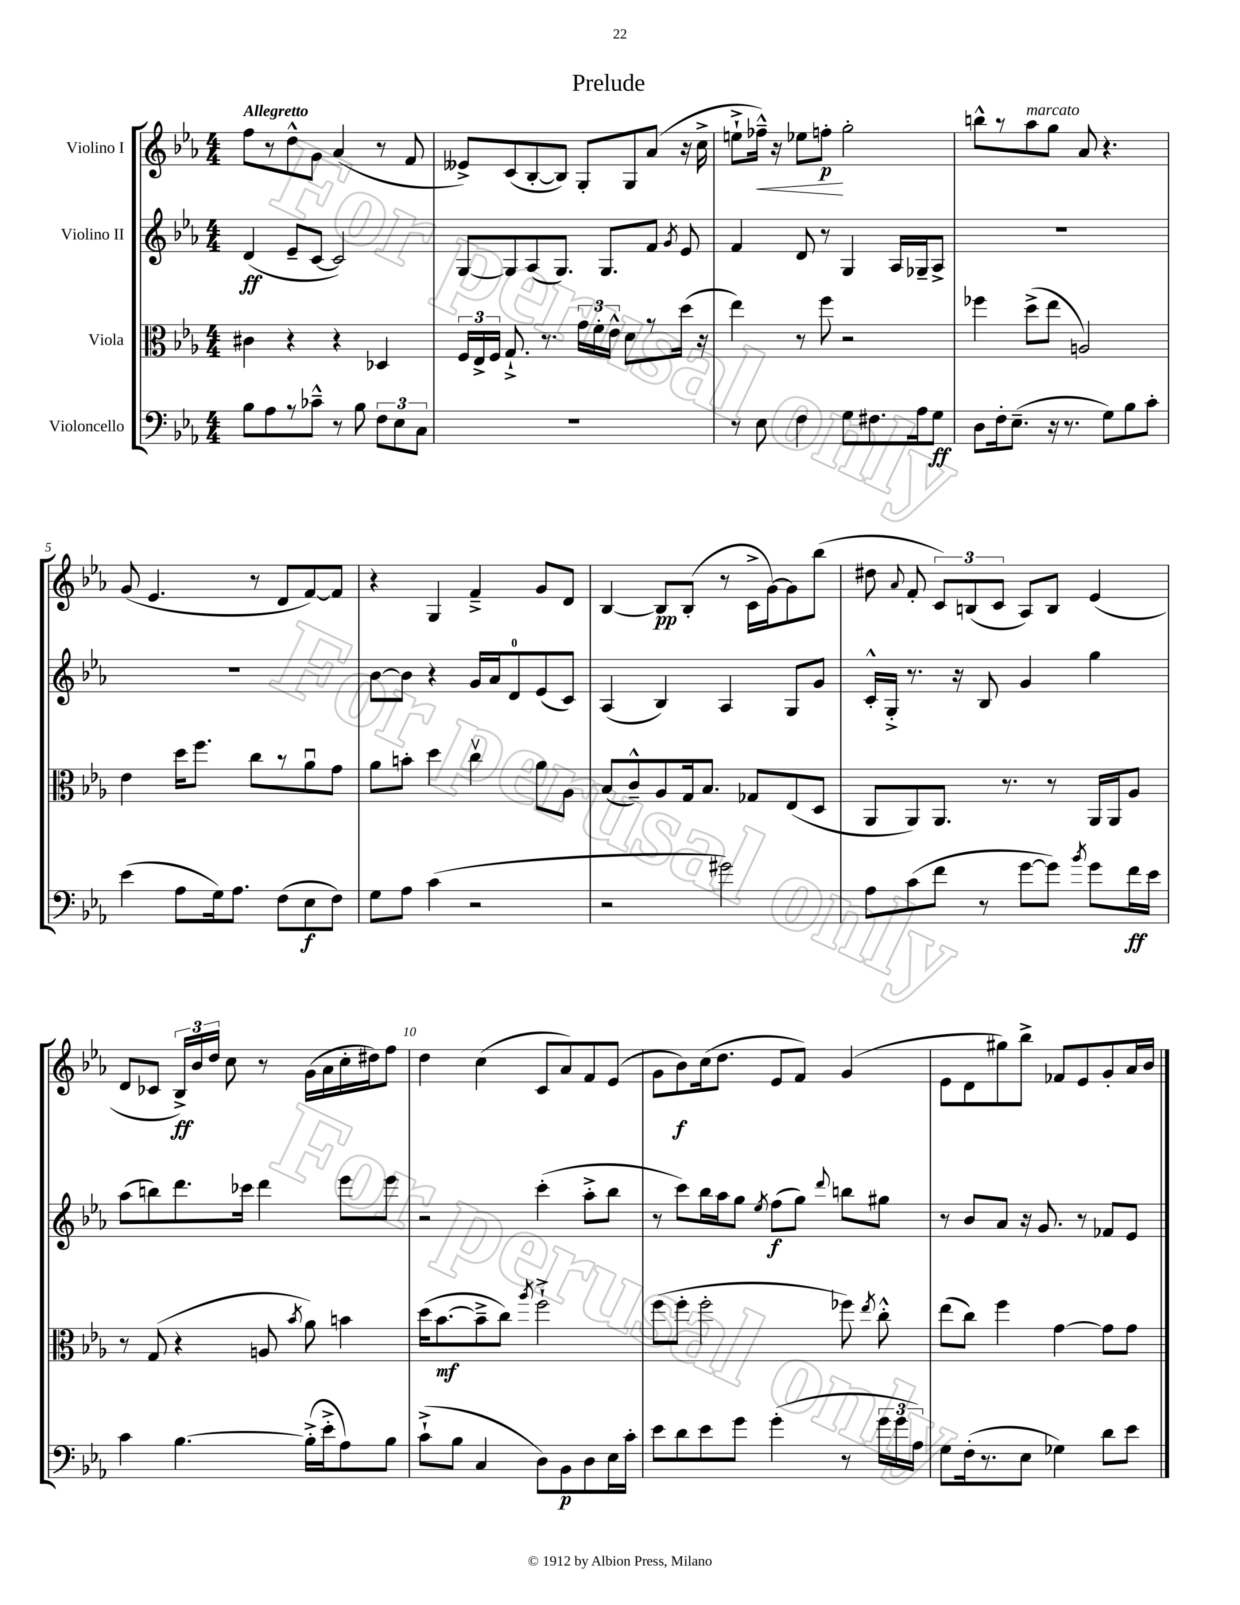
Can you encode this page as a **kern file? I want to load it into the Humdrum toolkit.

**kern	**kern	**kern	**kern
*staff4	*staff3	*staff2	*staff1
*clefF4	*clefC3	*clefG2	*clefG2
*k[b-e-a-]	*k[b-e-a-]	*k[b-e-a-]	*k[b-e-a-]
*M4/4	*M4/4	*M4/4	*M4/4
8B-\L	4c#\	(4d/	8ff\L
8A-\	.	.	8r
8r	4r	8e-~/L	8dd^^\
8c-~^^\J	.	[8c/J	8g\J
8r	4r	2c/])	(4a-/
8B-\	.	.	.
12F\L	4D-/	.	8r
12E-\	.	.	.
.	.	.	8f/
12C\J	.	.	.
=	=	=	=
1r	24F/LL	[8G/L	8e--^/L)
.	24E-^/	.	.
.	24F/JJ	.	.
.	8.G`^/	8G/]	(8c/
.	.	(8A-/	[8B-'/
.	8.r	.	.
.	.	8.G/J)	8B-/]J)
.	24g\LL	.	8G'/L
.	24f'\	.	.
.	.	8.G/L	.
.	24e-^^\JJ	.	.
.	8d\L	.	8G/
.	8r	8f/J	(8a-/J
.	.	8qg/	.
.	(16dd\Jk	8e-/	16r
.	16r	.	16cc^\
=	=	=	=
8r	4ee-\)	4f/	8ee`^\L
8E-\	.	.	16ff-~^^\Jk)
.	.	.	16r
4F\	8r	8d/	8ee-\L
.	8ff\	8r	8ff'\J
8G\L	2r	4G/	2gg'\
8.F#\	.	.	.
.	.	16A-/LL	.
16A-\k	.	16G-~/J	.
8G\J	.	8A-^/J	.
=	=	=	=
8D\L	4ff-\	1r	8bb^^\L
16F'\k	.	.	8r
(8.E-~\J	.	.	.
.	(8dd^\L	.	8aa-\
16r	8ee-\J	.	8gg\J
8.r	.	.	.
.	2A/)	.	8a-/
8G\L)	.	.	4.r
8B-\	.	.	.
8c'\J	.	.	.
=	=	=	=
(4e-\	4e-\	1r	(8g/
.	.	.	4.e-/
8A-\L	16dd\LK	.	.
.	8.ff\J	.	.
16G\k)	.	.	.
8.A-\J	.	.	.
.	8cc\L	.	8r
(8F\L	8r	.	8d/L
8E-\	8a-u\	.	[8f/)
8F\J)	8g\J	.	8f/]J
=	=	=	=
8G\L	8a-\L	[8b-\L	4r
8A-\J	8b'\J	8b-\]J	.
(4c\	4dd\	4r	4G/
2r	4ccv\	16g/LL	4f~^/
.	.	16a-/J	.
.	.	8d/	.
.	8a-\L	(8e-/	8g/L
.	8A-\J	8c/J)	8d/J
=	=	=	=
2r	(8B-/L	(4A-/	[4B-/
.	8c~^^/)	.	.
.	8A-/	4B-/)	8B-/]L
.	16G/k	.	(8B-'/J
.	8.B-/J	.	.
2g#\)	.	4A-/	8r
.	8G-/L	.	16c^\LL
.	.	.	[16g\J)
.	(8E-/	8G/L	8g\]
.	8D/J	8g/J	(8bb-\J
=	=	=	=
8A-\L	8AA-/L	16c'^^/LL	8dd#\
.	.	16G'^/JJ	.
.	.	.	8qqa-/
(8c\	8AA-/)	8.r	8f'/
8f\J	8.AA-/J	.	12c/L)
.	.	16r	.
.	.	.	(12B/
8r	.	8B-/	.
.	.	.	12c/J
.	8.r	.	.
[8g\L	.	4g/	8A-/L)
8g\]J)	8r	.	8B/J
8qb-/	.	.	.
8g\L	16AA-/LL	4gg\	(4e-/
.	16AA-/J	.	.
16f\L	8A-/J	.	.
16e-\JJ	.	.	.
=	=	=	=
4c\	8r	(8aa-\L	8d/L
.	(8G/	8bb\)	8c-/J
[4.B-\	4r	8.ddd\	24B-^/LL)
.	.	.	24b-/
.	.	.	24dd/JJ
.	.	.	8cc\
.	.	16ccc-\Jk	.
.	8A/	4ddd\	8r
.	8qb-/	.	.
(16B-'^\]LL	8a-\)	.	(16g\LL
16e-'^\J	.	.	16a-\
8A-\)	4b\	8eee-\L	16cc'\
.	.	.	16dd#\J)
8B-\J	.	8eee-\J	8ff\J
=	=	=	=
(8c`^\L	(16dd\LK	2r	4dd\
.	[8.b-\	.	.
8B-\J	.	.	.
4C/	8b-~^\]	.	(4cc\
.	8cc\J)	.	.
.	8qaa-/	.	.
8D\L)	2ff`^\	(4ccc'\	8c/L
8BB-\	.	.	8a-/)
8D\	.	8aa-'^\L	8f/
16E-\L	.	8bb-\J	(8e-/J
16c'\JJ	.	.	.
=	=	=	=
8e-\L	(8ff\L	8r	8g\L
8d\	8ff'\J	8ccc\L)	8b-\)
8e-\	2ff'\	16bb-\L	(16cc\k
.	.	16aa-\J	8.dd\J
8g\J	.	8gg\J	.
.	.	8qee-/	.
(4g'\	.	(8ff\L	8e-/L
.	.	8gg\J)	8f/J)
.	.	8qqddd/	.
8r	8ff-\)	8bb\L	(4g/
.	8qee-/	.	.
24g\LL	8cc'^^\	8gg#\J	.
24g\	.	.	.
24A-\JJ)	.	.	.
=	=	=	=
8G\L	(8ee-\L	8r	8e-\L
(16F'\k	8cc\J)	8b-/L	8d\
8.r	.	.	.
.	4ff\	8a-/J	8gg#\)
8E-\J	.	16r	8bb-^\J
.	.	8.g/	.
4G-\)	[4g\	.	8f-/L
.	.	8r	8e-/
8d\L	8g\]L	8f-/L	8g'/
8e-\J	8g\J	8e-/J	16a-/L
.	.	.	16b-/JJ
==	==	==	==
*-	*-	*-	*-
